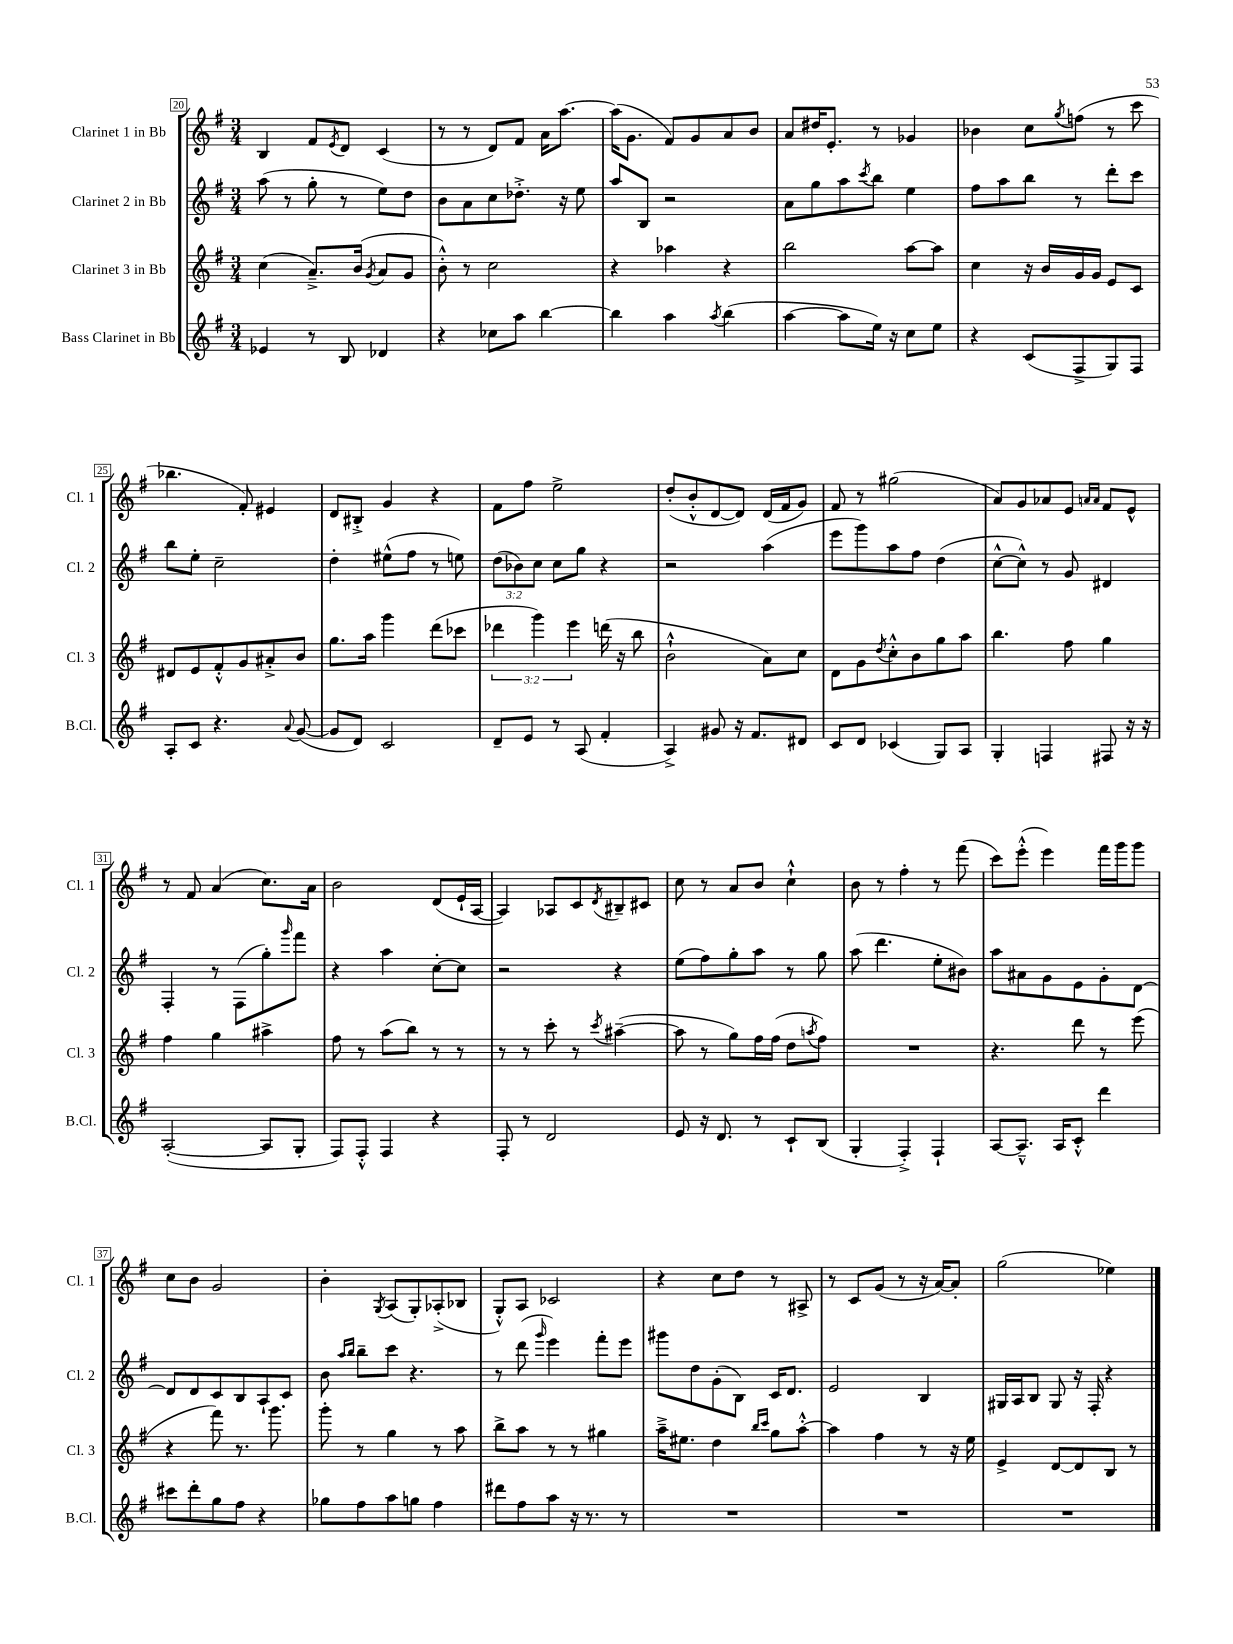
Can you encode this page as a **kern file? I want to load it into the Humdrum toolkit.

**kern	**kern	**kern	**kern
*part4	*part3	*part2	*part1
*staff4	*staff3	*staff2	*staff1
*I"Bass Clarinet in Bb	*I"Clarinet 3 in Bb	*I"Clarinet 2 in Bb	*I"Clarinet 1 in Bb
*I'B.Cl.	*I'Cl. 3	*I'Cl. 2	*I'Cl. 1
*clefG2	*clefG2	*clefG2	*clefG2
*k[f#]	*k[f#]	*k[f#]	*k[f#]
*M3/4	*M3/4	*M3/4	*M3/4
=20	=20	=20	=20
4e-X/	(4cc\	(8aa\	4B/
.	.	8r	.
8r	8.a~^/L)	8gg'\	8f#/L
.	.	.	8qe/
8B/	.	8r	8d/J
.	(16b/Jk	.	.
.	8qg/	.	.
4d-X/	8a/L	8ee\L)	(4c/
.	8g/J	8dd\J	.
=21	=21	=21	=21
4r	8b'^^\)	8b\L	8r
.	8r	8a\	8r
8cc-X\L	2cc\	8cc\	8d/L)
8aa\J	.	8.dd-X'^\J	8f#/J
[4bb\	.	.	16a\KL
.	.	16r	[8.aa\J
.	.	8ee\	.
=22	=22	=22	=22
4bb\]	4r	8aa/L	(16aa\KL]
.	.	.	8.g\J
.	.	8B/J	.
4aa\	4aa-X\	2r	8f#/L)
.	.	.	8g/
8qaa/	.	.	.
(4bb\	4r	.	8a/
.	.	.	8b/J
=23	=23	=23	=23
[4aa\	2bb\	8a\L	8a/L
.	.	8gg\	16dd#X/K
.	.	.	8.e'/J
8aa\L]	.	8aa\	.
.	.	8qccc/	.
16ee\Jk)	.	8bb\J	8r
16r	.	.	.
8cc\L	[8aa\L	4ee\	4g-X/
8ee\J	8aa\J]	.	.
=24	=24	=24	=24
4r	4cc\	8ff#\L	4b-X\
.	.	8aa\	.
(8c/L	16r	8bb\J	8cc\L
.	16b/LL	.	.
.	.	.	8qgg/
8F#^/	16g/	8r	(8ffn\J
.	16g/JJ	.	.
8G/)	8e/L	8ddd'\L	8r
8F#/J	8c/J	8ccc\J	8ccc\
!!LO:LB:g=z
=25	=25	=25	=25
8A'/L	8d#X/L	8bb\L	4.bb-X\
8c/J	8e/	8ee'\J	.
4.r	8f#'^^/	2cc~\	.
.	8g/	.	8f#'/)
.	8a#X'^/	.	4e#X/
8qqa/	.	.	.
([8g/	8b/J	.	.
=26	=26	=26	=26
8g/L]	8.gg\L	4dd'\	8d/L
8d/J)	.	.	8B#X'^/J
.	16aa\Jk	.	.
2c/	4ggg\	(8ee#X^^\L	4g/
.	.	8ff#\J	.
.	(8ddd\L	8r	4r
.	8ccc-X\J	8een\)	.
=27	=27	=27	=27
8d~/L	6ddd-X\	(12dd\L	8f#\L
.	.	12b-X\)	.
8e/J	.	.	8ff#\J
.	6ggg\)	12cc\J	.
8r	.	8cc\L	2ee^\
.	6eee\	.	.
(8A/	.	8gg\J	.
4f#'/	(16dddn\	4r	.
.	16r	.	.
.	8bb\	.	.
=28	=28	=28	=28
4A^/)	2b`^^\	2r	(8dd'/L
.	.	.	8b'^^/
8g#X/	.	.	[8d/
16r	.	.	8d/J])
8.f#/L	.	.	.
.	8a\L)	(4aa\	(16d/LL
.	.	.	16f#/J
8d#X/J	8cc\J	.	8g/J)
=29	=29	=29	=29
8c/L	8d\L	8eee\L	8f#/
8d/J	8g\	8ggg\)	8r
.	8qdd/	.	.
(4c-X/	8cc'^^\	8aa\	(2gg#X\
.	8b\	8ff#\J	.
8G/L)	8gg\	(4dd\	.
8A/J	8aa\J	.	.
=30	=30	=30	=30
4G'/	4.bb\	[8cc^^\L	8a/L)
.	.	8cc^^\J])	8g/
4Fn/	.	8r	8a-X/
.	8ff#\	8g/	8e/J
.	.	.	16qqan/LL
.	.	.	16qqa/JJ
8F#X/	4gg\	4d#X/	8f#/L
16r	.	.	8e^^/J
16r	.	.	.
!!LO:LB:g=z
=31	=31	=31	=31
([2A'/	4ff#\	4F#'/	8r
.	.	.	8f#/
.	4gg\	8r	(4a/
.	.	(8F#\L	.
8A/L]	4aa#X^\	8gg'\)	8.cc\L)
.	.	16qqggg/	.
8G'/J	.	8fff#\J	.
.	.	.	16a\Jk
=32	=32	=32	=32
8F#/L)	8ff#\	4r	2b\
8F#'^^/J	8r	.	.
4F#/	(8aa\L	4aa\	.
.	8bb\J)	.	.
4r	8r	[8cc'\L	(8d/L
.	8r	8cc\J]	16e`/L
.	.	.	[16A/JJ
=33	=33	=33	=33
8F#'/	8r	2r	4A/])
8r	8r	.	.
2d/	8ccc'\	.	8A-X/L
.	8r	.	8c/
.	8qccc/	.	8qd/
.	([4aa#X~\	4r	8B#X~/
.	.	.	8c#X/J
=34	=34	=34	=34
8e/	8aa#\]	(8ee\L	8cc\
16r	8r	8ff#\)	8r
8.d/	.	.	.
.	8gg\L)	8gg'\	8a/L
8r	16ff#\L	8aa\J	8b/J
.	(16ff#\JJ	.	.
8c`/L	8dd\L	8r	4cc`^^\
.	8qaan/	.	.
(8B/J	8ff#\J)	8gg\	.
=35	=35	=35	=35
4G'/	2.r	(8aa\	8b\
.	.	4.ddd\	8r
4F#'^/)	.	.	4ff#'\
4F#`/	.	8ee'\L	8r
.	.	8b#X\J)	(8fff#\
=36	=36	=36	=36
[8A/L	4.r	8aa\L	8ccc\L)
8.A~^^/J]	.	8a#X\	(8eee'^^\J
.	.	8g\	4eee\)
16A/KL	.	.	.
8c'^^/J	8ddd\	8e\	.
4ddd\	8r	8g'\	16fff#\LL
.	.	.	16ggg\J
.	(8eee\	[8d\J	8ggg\J
!!LO:LB:g=z
=37	=37	=37	=37
8ccc#X\L	4r	8d/L]	8cc\L
8ddd'\	.	8d/	8b\J
8gg\	8fff#\)	8c/	2g/
8ff#\J	8.r	8B/	.
4r	.	8A`/	.
.	8.ggg\	.	.
.	.	8c/J	.
=38	=38	=38	=38
8gg-X\L	8ggg'\	8b\	4b'\
.	.	16qqaa/LL	.
.	.	16qqbb/JJ	.
8ff#\	8r	8bb~\L	.
.	.	.	8qG/
8aa\	4gg\	8ccc\J	(8A/L
8ggn\J	.	4.r	8G'/)
4ff#\	8r	.	(8A-X'^/
.	8aa\	.	8B-X/J
=39	=39	=39	=39
8ddd#X\L	8bb^\L	8r	8G'^^/L)
8ff#\	8aa\J	(8ddd\	8A/J
.	.	16qqggg/	.
8aa\J	8r	4eee\)	2c-X/
16r	8r	.	.
8.r	.	.	.
.	4gg#X\	8fff#'\L	.
8r	.	8eee\J	.
=40	=40	=40	=40
2.r	16aa~^\KL	8ggg#X\L	4r
.	8.ee#X\J	.	.
.	.	8dd\	.
.	4dd\	(8g'\	8cc\L
.	.	8B\J)	8dd\J
.	16qqbb/LL	.	.
.	16qqccc/JJ	.	.
.	8gg\L	16c/KL	8r
.	.	8.d/J	.
.	[8aa'^^\J	.	8A#X^/
=41	=41	=41	=41
2.r	4aa\]	2e/	8r
.	.	.	8c/L
.	4ff#\	.	(8g/J
.	.	.	8r
.	8r	4B/	16r
.	.	.	[16a/KL)
.	16r	.	8a'/J]
.	16ee\	.	.
=42	=42	=42	=42
2.r	4e^/	16G#X/LL	(2gg\
.	.	16A/J	.
.	.	8B/J	.
.	[8d/L	8G#/	.
.	8d/]	16r	.
.	.	16F#'/	.
.	8B/J	4r	4ee-X\)
.	8r	.	.
==	==	==	==
*-	*-	*-	*-
